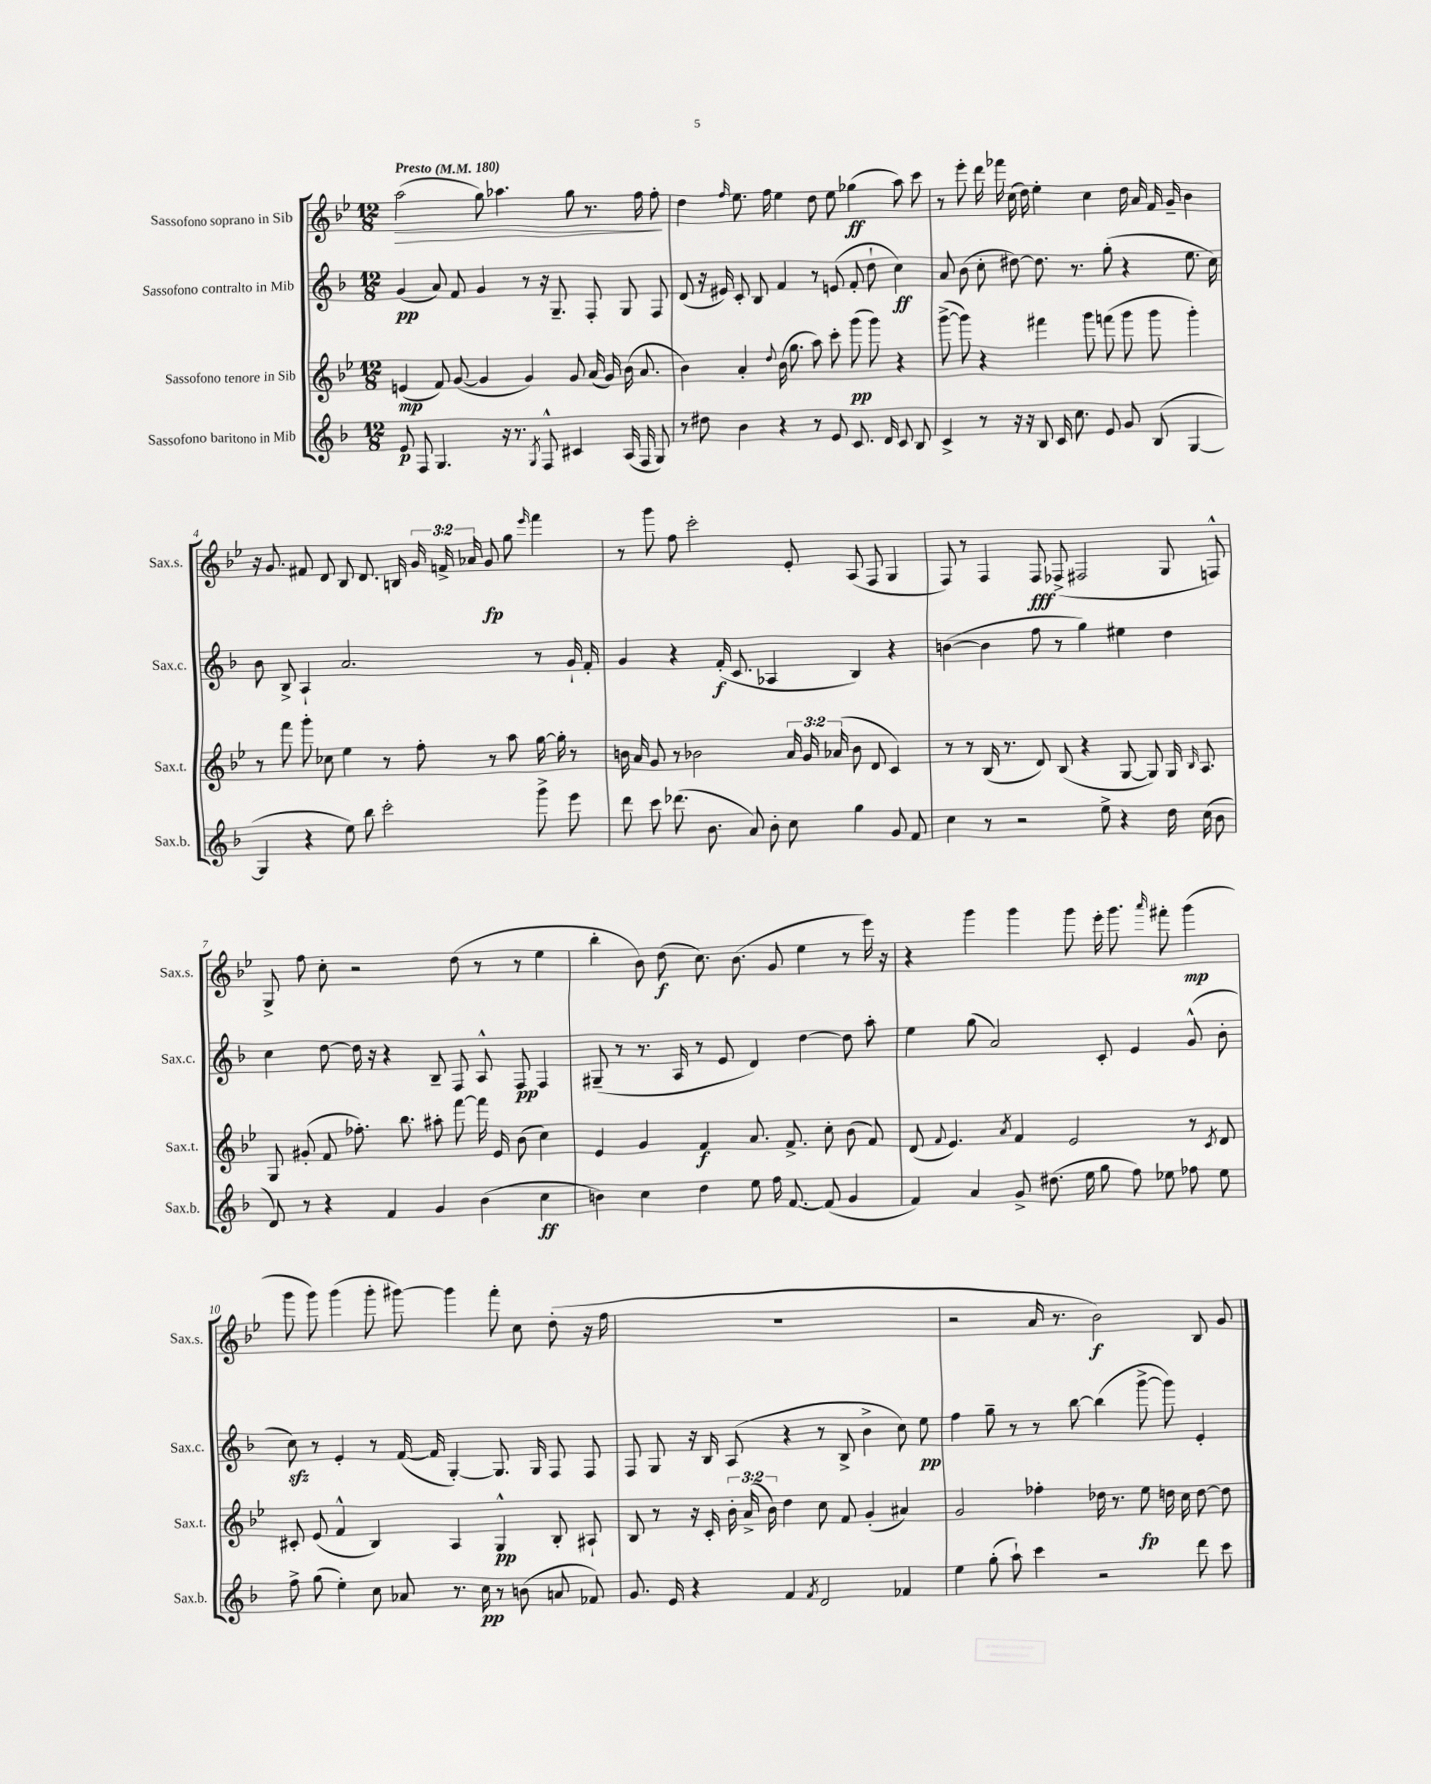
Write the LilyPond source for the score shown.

<<
\new StaffGroup <<
\new Staff = "s0" \with { instrumentName = "Sassofono soprano in Sib" shortInstrumentName = "Sax.s." } {
    \clef treble \key bes \major \numericTimeSignature \time 12/8 \override Staff.TupletNumber.text = #tuplet-number::calc-fraction-text \tempo "Presto" 4 = 180
    \autoBeamOff a''2\>( g''8) aes''4. g''8 r8. f''16 f''8-.\! |
    d''4 \grace { f''16 } ees''8. f''16 ees''4 d''8 ees''8 ges''4\ff( a''8) c'''8 |
    r8 ees'''8-. d'''16 fes'''16 c''16( d''16) ees''4-. c''4 d''16 a'16 f'16 g'16-- bes'4 |
    r16 g'8. fis'8 d'8 bes8 d'8. b16 \tuplet 3/2 { g'16 f'16-> aes'16 } g'8\fp g''8 \grace { ees'''16 } f'''4 |
    r8 g'''8 f''8 c'''2-. ees'8-. a8( f8 g4 |
    f8) r8 f4 f8\fff fes8->( fis2 g8 f8-^) |
    g8-> f''8 c''8-. r2 d''8( r8 r8 ees''4 |
    bes''4-. bes'8) d''8\f( c''8.) bes'8.( g'8 ees''4 r8 ees'''16) r16 |
    r4 g'''4 g'''4 g'''8 ees'''16-. g'''8. \grace { a'''16 } fis'''8-. g'''4\mp( |
    g'''8 g'''8) g'''4( g'''8-. gis'''8~) gis'''4 f'''8-. c''8 d''8-.( r16 f''16 |
    R1. |
    r2 a'16 r8. bes'2\f) bes8 g'8 \bar "|." |
}
\new Staff = "s1" \with { instrumentName = "Sassofono contralto in Mib" shortInstrumentName = "Sax.c." } {
    \clef treble \key f \major \numericTimeSignature \time 12/8
    \autoBeamOff g'4\pp( a'8) f'8 g'4 r8 r16 g8.-- f8-. g8 f8 |
    d'8( r16 eis'16) c'8-. bes8 f'4 r8 e'8( f'8-. d''8-! c''4\ff) |
    a'8 bes'8( c''8-. dis''8~) dis''8. r8. g''8-.( r4 e''8. c''16) |
    bes'8 bes8-> a4-! a'2. r8 g'16-! f'16-. |
    g'4 r4 f'16-.\f( c'8. aes4 bes4) r4 |
    b'4~( b'4 f''8 r8 g''4) eis''4 d''4 |
    c''4 d''8~ d''16 r16 r4 bes8-- f8 a8-^ f8\pp f4 |
    gis8--( r8 r8. a16 r8 e'8 d'4) d''4~ d''8 a''8-. |
    e''4 g''8( a'2) c'8-. e'4 g'8-^( bes'8-. |
    c''8\sfz) r8 e'4-. r8 f'16~( f'16 g4~-.) g8. g16 f8 f8 |
    f8 g8 r16 bes16 a8( r4 r8 bes8-> bes'4-> c''8) e''8\pp |
    f''4 g''8-- r8 r8 bes''8~ bes''4( g'''8~-> g'''8) e'4-. \bar "|." |
}
\new Staff = "s2" \with { instrumentName = "Sassofono tenore in Sib" shortInstrumentName = "Sax.t." } {
    \clef treble \key bes \major \numericTimeSignature \time 12/8 \override Staff.TupletNumber.text = #tuplet-number::calc-fraction-text
    \autoBeamOff e'4\mp( f'8) g'8~( g'4 g'4) g'8 a'16( g'16) bes'16( a'8. |
    bes'4) a'4-. \appoggiatura { d''8 } bes'16( g''8. a''8) c'''8-. g'''8\pp( g'''8) r4 |
    g'''8~->( g'''8) r4 fis'''4 g'''8 f'''8( g'''8 g'''8 g'''4-.) |
    r8 f'''8 g'''8-. ces''8 ees''4 r8 f''8-. r8 a''8 g''16~ g''16-. r8 |
    b'16 a'16 g'8 r8 bes'2 \tuplet 3/2 { a'16 g'16 aes'16( } bes'8 d'8 c'4) |
    r8 r8 bes16( r8. d'8) bes8( r4 g8~ g8) g16 \grace { bes16 } a8. |
    g8 gis'8-.( f'8 fes''8.-.) bes''8. ais''8-. f'''8~ f'''16 ees'16 bes'8( c''4) |
    ees'4 g'4 f'4\f a'8. f'8.-> c''8-. bes'8( f'8) |
    d'8( \appoggiatura { f'8 } ees'4.) \acciaccatura { a'8 } f'4 ees'2 r8 \acciaccatura { c'8 } d'8 |
    cis'8-. ees'8( f'4-^ bes4) a4 g4-^\pp bes8-. ais8-! |
    bes8 r8 r16 c'16-. \tuplet 3/2 { bes'16-. a'16->( bes'16) } d''4 c''8 f'8 g'4-.( ais'4) |
    g'2 fes''4-. des''16 r8. ees''8\fp d''16 c''16 d''8~ d''8 \bar "|." |
}
\new Staff = "s3" \with { instrumentName = "Sassofono baritono in Mib" shortInstrumentName = "Sax.b." } {
    \clef treble \key f \major \numericTimeSignature \time 12/8
    \autoBeamOff e'8\p f8 g4. r16 r8. \acciaccatura { g8 } f8-^ cis'4 a16( f16 g8) |
    r8 dis''8 bes'4 r4 r8 e'8 c'8. d'16 c'8 bes8 |
    c'4-> r8 r16 r16 bes8 c'16 c''8. e'8 g'8 bes8( g4~ |
    g4 r4 e''8) bes''8 c'''2-. g'''8-> e'''8 |
    d'''8 c'''8 des'''8.( bes'8. a'8) bes'8-. c''8 g''4 g'8 f'8 |
    c''4 r8 r2 e''8-> r4 d''16 c''16( bes'8 |
    d'8) r8 r4 f'4 g'4 bes'4( c''4\ff |
    b'4) c''4 d''4 e''8 f''16 f'8.~ f'8( g'4 |
    f'4) a'4 g'8-> dis''8.( e''16 g''8 f''8) ees''8 fes''8 ees''8 |
    f''8-> g''8( e''4-.) c''8 aes'8 r8. c''16\pp r8 b'8( a'8 fes'8) |
    g'8. e'16 r4 f'4 \acciaccatura { f'8 } d'2 fes'4 |
    e''4 g''8-.( a''8-!) c'''4 r2 d'''8 c'''8 \bar "|." |
}
>>
>>
